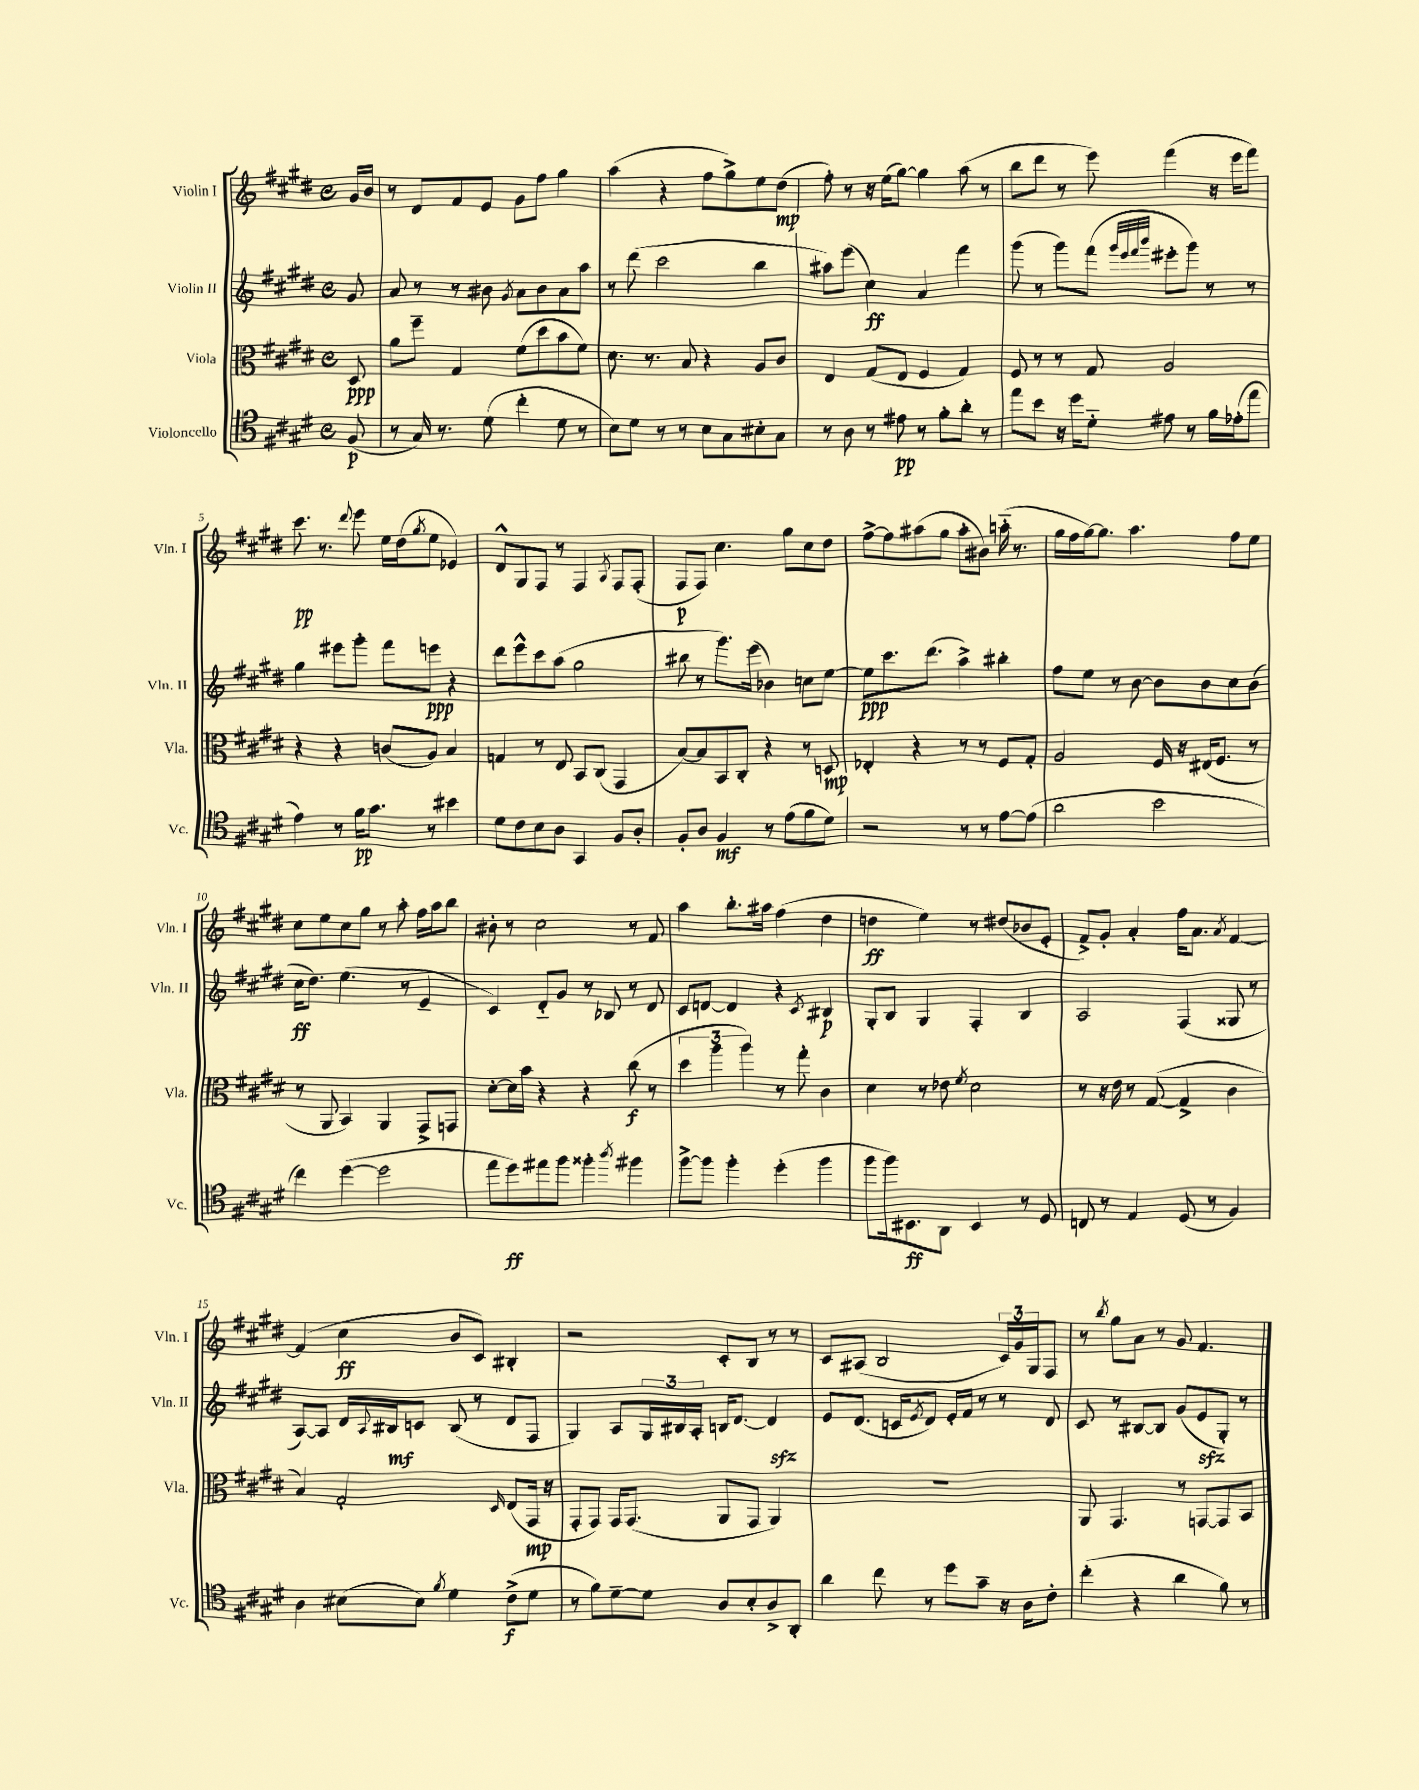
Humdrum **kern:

**kern	**kern	**kern	**kern
*staff4	*staff3	*staff2	*staff1
*clefC4	*clefC3	*clefG2	*clefG2
*k[f#c#g#d#]	*k[f#c#g#d#]	*k[f#c#g#d#]	*k[f#c#g#d#]
*M4/4	*M4/4	*M4/4	*M4/4
*met(c)	*met(c)	*met(c)	*met(c)
(8F#	8D#	8g#	16g#
.	.	.	16b
=	=	=	=
8r	8a	8a	8r
16G#)	8ff#~	8r	8d#
8.r	.	.	.
.	4G#	8r	8f#
(8d#	.	8b#	8e
.	.	8qg#	.
4cc#'	(8f#	8a	8g#
.	8dd#	8b#	8ff#
8d#	8b	8a	4gg#
8r	8f#)	8aa	.
=	=	=	=
8B)	8.d#	8r	(4aa
8d#	.	(8ddd#	.
.	8.r	.	.
8r	.	2ccc#	4r
8r	8B	.	.
8B	4r	.	8ff#
8G#	.	.	8gg#^)
8B#'	8A	4bb	8ee
8G#	8c#	.	(8dd#
=	=	=	=
8r	4E	8aa#)	8ff#')
8A	.	(8eee	8r
8r	(8G#	4cc#)	16r
.	.	.	(16ee
8e#	8E	.	[8gg#)
8r	4F#	4a	4gg#]
8f#'	.	.	.
8a'	4G#)	4fff#	(8aa
8r	.	.	8r
=	=	=	=
8ee	8F#	(8ggg#	8bb
8b	8r	8r	8ddd#
16r	8r	8ggg#)	8r
16dd#	.	.	.
8d#'~	8G#	(8fff#	8eee)
.	.	32qqggg#	.
.	.	32qqeee	.
.	.	32qqfff#	.
.	.	32qqbbb	.
8e#	2A	8eee#'	(4fff#
8r	.	8ggg#)	.
16f#	.	8r	16r
(16e-'	.	.	16eee
8ee	.	8r	8fff#)
=	=	=	=
4e)	4r	4gg#	8.ccc#
.	.	.	8.r
8r	4r	8eee#	.
.	.	.	8qqddd#
16f#	.	8ggg#'	8eee
8.g#	.	.	.
.	(8c	8fff#	16ee
.	.	.	(16dd#
.	.	.	8qgg#
8r	8A)	8eee	8ee
4b#	4B	4r	4e-)
=	=	=	=
8d#	4G	8ddd#	8d#^^
8c#	.	8eee^^	8G#
8B	8r	8ccc#	8F#
8A	8E	(8aa	8r
4GG#	8BB	2gg#	4F#
.	(8C#	.	.
.	.	.	8qA
8F#	4GG#	.	8F#
8A'	.	.	(8F#'
=	=	=	=
8F#'	[8B)	8bb#	8F#
8A	8B]	8r	8F#)
4F#	8BB	8.ggg#)	4.cc#
.	8C#'	.	.
.	.	(16eee	.
8r	4r	4b-)	.
(8e	.	.	8gg#
8f#	8r	8cc	8cc#
8d#)	8D	[8ee	8dd#
=	=	=	=
2r	4E-'	8ee]	[8ff#^
.	.	8.ccc#	8ff#]
.	4r	.	(8aa#
.	.	(8.ddd#	.
.	.	.	8gg#
8r	8r	4aa^)	8aa#'
8r	8r	.	8b#)
[8e	8F#	4bb#'	(16aa'~
.	.	.	8.r
(8e]	8G#'	.	.
=	=	=	=
2a	2A	8ff#	16gg#
.	.	.	16ff#
.	.	8ee	[16gg#)
.	.	.	8.gg#]
.	.	8r	.
.	.	[8b	4.aa
2b	16F#	8b]	.
.	16r	.	.
.	(16E#	8b	.
.	8.F#	.	.
.	.	8cc#	8ff#
.	8r	(8b	8ee
=	=	=	=
4cc#)	8r	16cc#	8cc#
.	.	8.dd#)	.
.	8AA	.	8ee
([4dd#	4BB)	(4.ee	8cc#
.	.	.	8gg#
2dd#]	4AA	.	8r
.	.	8r	8aa'
.	8GG#^	4e~	16ff#
.	.	.	16aa
.	8GG	.	8bb
=	=	=	=
8ee	[8d#'	4c#)	8b#'
8dd#)	16d#]	.	8r
.	16b	.	.
8ee#	4r	8d#'~	2cc#
8ff#	.	8g#	.
4ff##'	4r	8r	.
.	.	8B-	.
8qaa	.	.	.
4ff#	(8cc#	8r	8r
.	8r	8d#	8f#
=	=	=	=
[8ff#^	6dd#	8c#	4aa
8ff#]	.	[8d	.
.	6aa	.	.
4ff#'	.	4d]	8.bb'
.	6aa)	.	.
.	.	.	16aa#
(4dd#'	8r	4r	(4ff#
.	8gg#'	.	.
.	.	8qc#	.
4ff#	4c#	4B#	4dd#
=	=	=	=
8ff#	4d#	8G#'	4dd
16ff#)	.	8B	.
8.BB#	.	.	.
.	8r	4G#	4ee)
8AA	8e-	.	.
.	8qf#	.	.
4BB#	2d#	4F#'	8r
.	.	.	(8dd#
8r	.	4B	8b-
8D#	.	.	8e'
=	=	=	=
8C	8r	2A	8f#^)
8r	16r	.	8g#'
.	16e	.	.
4E	8r	.	4a'
.	([8G#	.	.
(8D#	4G#^]	(4F#	16ff#
.	.	.	8.a
8r	.	.	.
.	.	.	8qa
4F#)	4c#	8G##	[4f#
.	.	8r	.
=	=	=	=
4A	4B)	[8A)	(4f#]
.	.	8A]	.
(8B#	2G#'	16d#	4cc#
.	.	8qqA	.
.	.	16B#	.
8B#)	.	8c	.
8qf#	.	.	.
4d#	.	(8B#	8b
.	.	8r	8c#)
.	16qqD#	.	.
(8c#^	(8E	8d#	4B#'
8d#	16GG#	8F#	.
.	16r	.	.
=	=	=	=
8r	8GG#'	4G#)	2r
8f#)	8GG#)	.	.
[8d#~	16GG#	8A	.
.	(8.GG#	.	.
8d#]	.	24G#	.
.	.	24B#	.
.	.	24A'	.
8A	8AA	16B	8c#'
.	.	[8.d#	.
8B'	8GG#	.	8B
8A^	4AA)	4d#]	8r
8AA'	.	.	8r
=	=	=	=
4a	1r	8e	8c#
.	.	(8.d#	(8A#
8cc#	.	.	2B
.	.	16c	.
.	.	8qe	.
8r	.	8d#)	.
8dd#	.	16e'	.
.	.	16f#	.
8g#~	.	8r	.
16r	.	8r	24c#)
.	.	.	24g#
16A	.	.	.
.	.	.	24G#
8c#'	.	8d#	8F#
=	=	=	=
(4cc#'	8AA	8c#	8r
.	.	.	8qbb
.	4.GG#	8r	8gg#
4r	.	[8B#	8a
.	.	8B#]	8r
4a	8r	(8g#	8g#
.	[8GG	8e	4.f#
8f#)	8GG]	8G#')	.
8r	8BB	8r	.
==	==	==	==
*-	*-	*-	*-
